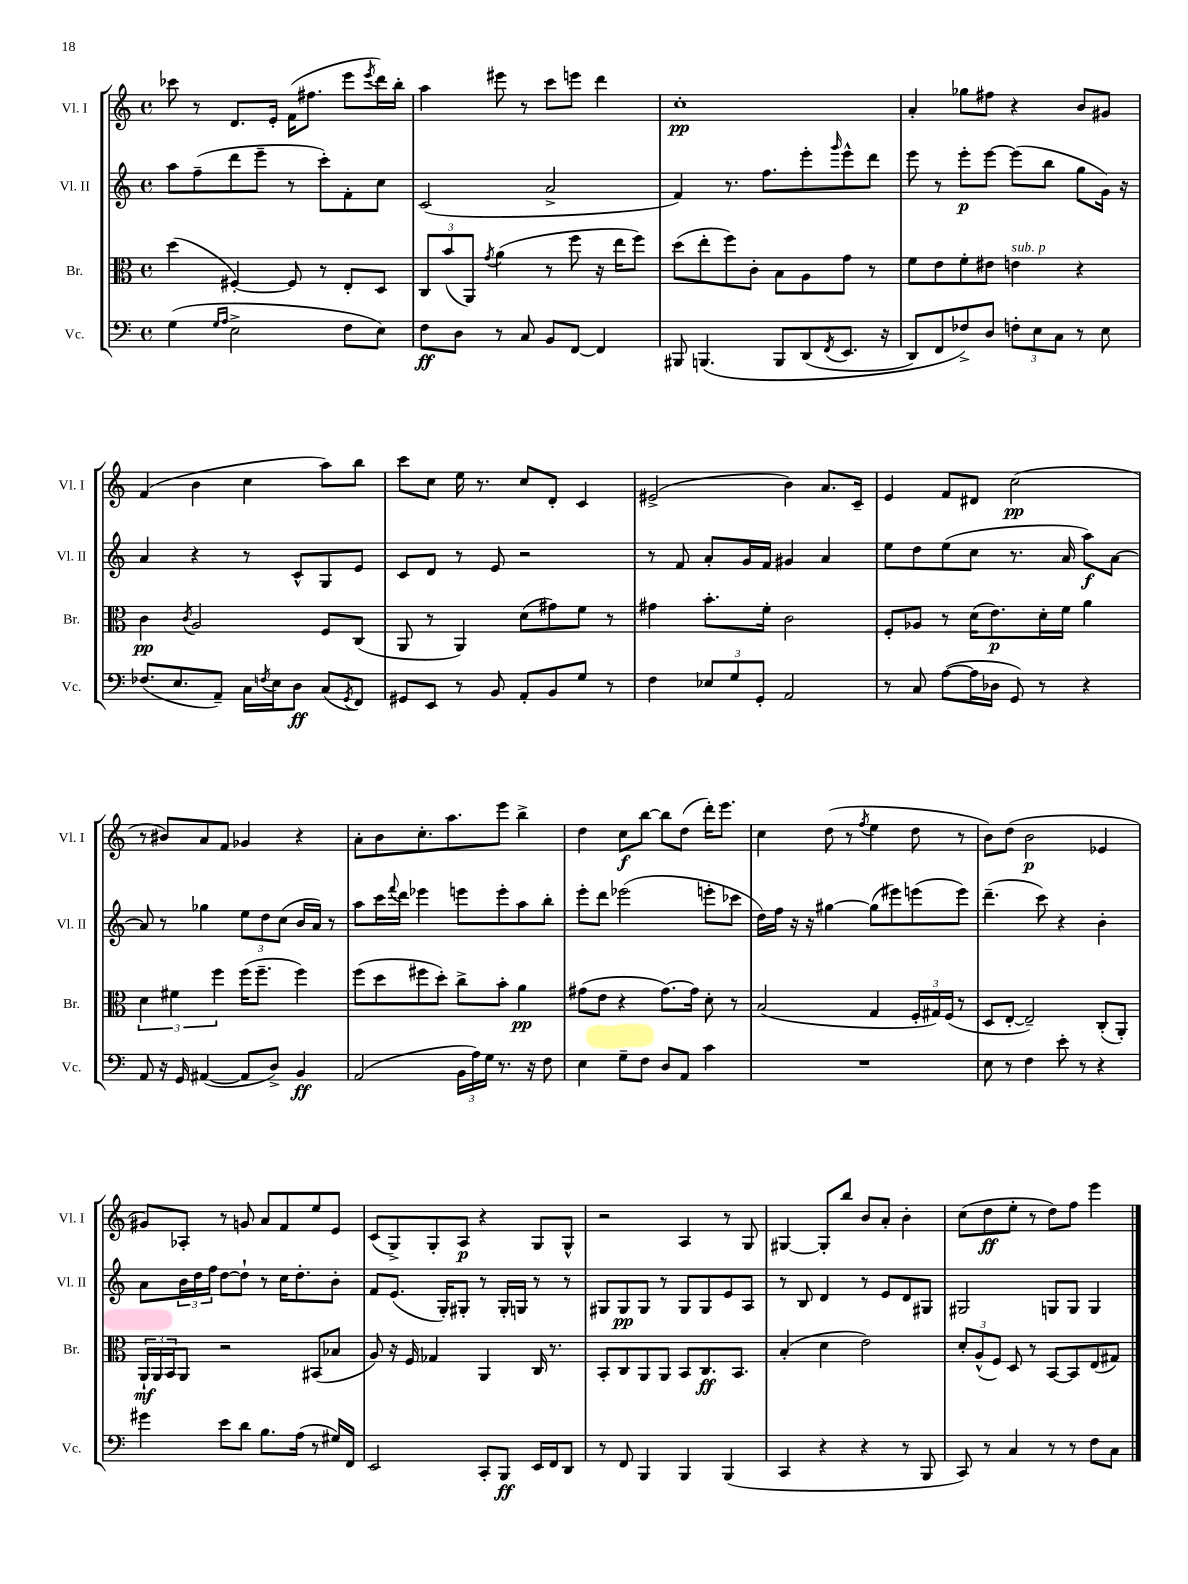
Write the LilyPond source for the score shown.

<<
\new StaffGroup <<
\new Staff = "s0" \with { instrumentName = "Vl. I" shortInstrumentName = "Vl. I" } {
    \clef treble \key c \major \defaultTimeSignature \time 4/4
    ces'''8 r8 d'8. e'16-. f'16( fis''8. e'''8 \acciaccatura { e'''8 } d'''16) b''16-. |
    a''4 eis'''8 r8 c'''8 e'''8 d'''4 |
    c''1-.\pp |
    a'4-. ges''8 fis''8 r4 b'8 gis'8 |
    f'4( b'4 c''4 a''8) b''8 |
    c'''8 c''8 e''16 r8. c''8 d'8-. c'4 |
    eis'2->( b'4) a'8. c'16-- |
    e'4 f'8 dis'8 c''2\pp( |
    r8 bis'8) a'8 f'8 ges'4 r4 |
    a'8-. b'8 c''8.-. a''8. e'''8 b''4-> |
    d''4 c''8\f b''8~ b''8 d''8( d'''16-.) e'''8. |
    c''4 d''8( r8 \acciaccatura { f''8 } e''4 d''8 r8 |
    b'8) d''8( b'2\p ees'4 |
    gis'8) aes8-. r8 g'8 a'8 f'8 e''8 e'8 |
    c'8( g8->) g8-. a8\p r4 g8 g8-^ |
    r2 a4 r8 g8 |
    gis4~ gis8-. b''8 b'8 a'8-. b'4-. |
    c''8( d''8\ff e''8-. r8 d''8) f''8 e'''4 \bar "|." |
}
\new Staff = "s1" \with { instrumentName = "Vl. II" shortInstrumentName = "Vl. II" } {
    \clef treble \key c \major \defaultTimeSignature \time 4/4
    a''8 f''8--( d'''8 e'''8-- r8 c'''8-.) f'8-. c''8 |
    c'2( a'2-> |
    f'4) r8. f''8. e'''8-. \grace { g'''16 } e'''8-^ d'''8 |
    e'''8 r8 e'''8-.\p e'''8~ e'''8( b''8 g''8 g'16) r16 |
    a'4 r4 r8 c'8-^ g8 e'8 |
    c'8 d'8 r8 e'8 r2 |
    r8 f'8 a'8-. g'16 f'16 gis'4 a'4 |
    e''8 d''8 e''8( c''8 r8. a'16 a''8\f) a'8~ |
    a'8 r8 ges''4 \tuplet 3/2 { e''8 d''8 c''8( } b'16 a'16) r8 |
    a''8 c'''16 \appoggiatura { f'''8 } d'''16 ees'''4 e'''8 e'''8-. a''8 b''8-. |
    e'''8-. d'''8 ees'''2( e'''8-. ces'''8 |
    d''16) f''16 r16 r16 gis''4~ gis''8( eis'''8) e'''8( e'''8) |
    d'''4.--( c'''8) r4 b'4-. |
    a'8 \tuplet 3/2 { b'16 d''16 f''16 } d''8~ d''8-! r8 c''16 d''8.-. b'8-. |
    f'8 e'8.( g16-.) gis8-. r8 gis16-. g16 r8 r8 |
    gis8 gis8\pp gis8 r8 gis8 gis8 e'8 a8 |
    r8 b8 d'4 r8 e'8 d'8 gis8 |
    gis2 g8 g8 g4 \bar "|." |
}
\new Staff = "s2" \with { instrumentName = "Br." shortInstrumentName = "Br." } {
    \clef alto \key c \major \defaultTimeSignature \time 4/4
    d''4( fis4~-.) fis8 r8 e8-. d8 |
    \tuplet 3/2 { c8 b'8( a,8) } \acciaccatura { g'8 } a'4( r8 f''8 r16 e''16 f''8) |
    d''8( e''8-. f''8) c'8-. b8 a8 g'8 r8 |
    f'8 e'8 f'8-. eis'8 e'4^\markup { \italic "sub. p" } r4 |
    c'4\pp \acciaccatura { c'8 } a2 f8 c8( |
    a,8 r8 a,4) d'8( gis'8) f'8 r8 |
    gis'4 b'8.-. f'16-. c'2 |
    f8-. aes8 r8 d'16( e'8.\p) d'16-. f'16 a'4 |
    \tuplet 3/2 { d'4 fis'4 f''4 } f''16( f''8.-- f''4) |
    f''8( d''8 fis''8 d''8-.) c''8-> b'8-. a'4\pp |
    gis'8( e'8 r4 gis'8.~) gis'16 d'8-. r8 |
    b2( g4 \tuplet 3/2 { f16-. gis16) f16( } r8 |
    d8 e8~-. e2--) c8-.( a,8-.) |
    \tuplet 3/2 { a,16-!\mf a,16 b,16 } a,8 r2 bis,8( bes8 |
    a8) r16 f16 ges4 a,4 c16 r8. |
    b,8-. c8 a,8 a,8 b,8 c8.\ff b,8. |
    b4-.( d'4 e'2) |
    \tuplet 3/2 { d'8-. a8-^( f8) } d8 r8 b,8~ b,8 e8( gis8) \bar "|." |
}
\new Staff = "s3" \with { instrumentName = "Vc." shortInstrumentName = "Vc." } {
    \clef bass \key c \major \defaultTimeSignature \time 4/4
    g4( \grace { g16 a16 } e2-> f8 e8) |
    f8\ff d8 r8 c8 b,8 f,8~ f,4 |
    bis,,8 b,,4.\( b,,8 d,8( \acciaccatura { f,8 } e,8. r16 |
    d,8) f,8 fes8->\) d8 \tuplet 3/2 { f8-. e8 c8 } r8 e8 |
    fes8.( e8. a,8--) c16 \acciaccatura { f8 } e16 d8\ff c8( \acciaccatura { g,8 } f,8) |
    gis,8 e,8 r8 b,8 a,8-. b,8 g8 r8 |
    f4 \tuplet 3/2 { ees8 g8 g,8-. } a,2 |
    r8 c8 a8~( a16 des16 g,8) r8 r4 |
    a,8 r16 g,16 ais,4~( ais,8 d8->) b,4\ff |
    a,2( \tuplet 3/2 { b,16 a16) g16 } r8. r16 f8 |
    e4 g8-- f8 d8 a,8 c'4 |
    R1 |
    e8 r8 f4 e'8-. r8 r4 |
    gis'4 e'8 d'8 b8. a16( r8 gis16) f,16 |
    e,2 c,8-. b,,8\ff e,16 f,16 d,8 |
    r8 f,8 b,,4 b,,4 b,,4( |
    c,4 r4 r4 r8 b,,8 |
    c,8) r8 c4 r8 r8 f8 c8 \bar "|." |
}
>>
>>
\layout { \context { \Score \remove "Bar_number_engraver" } }
